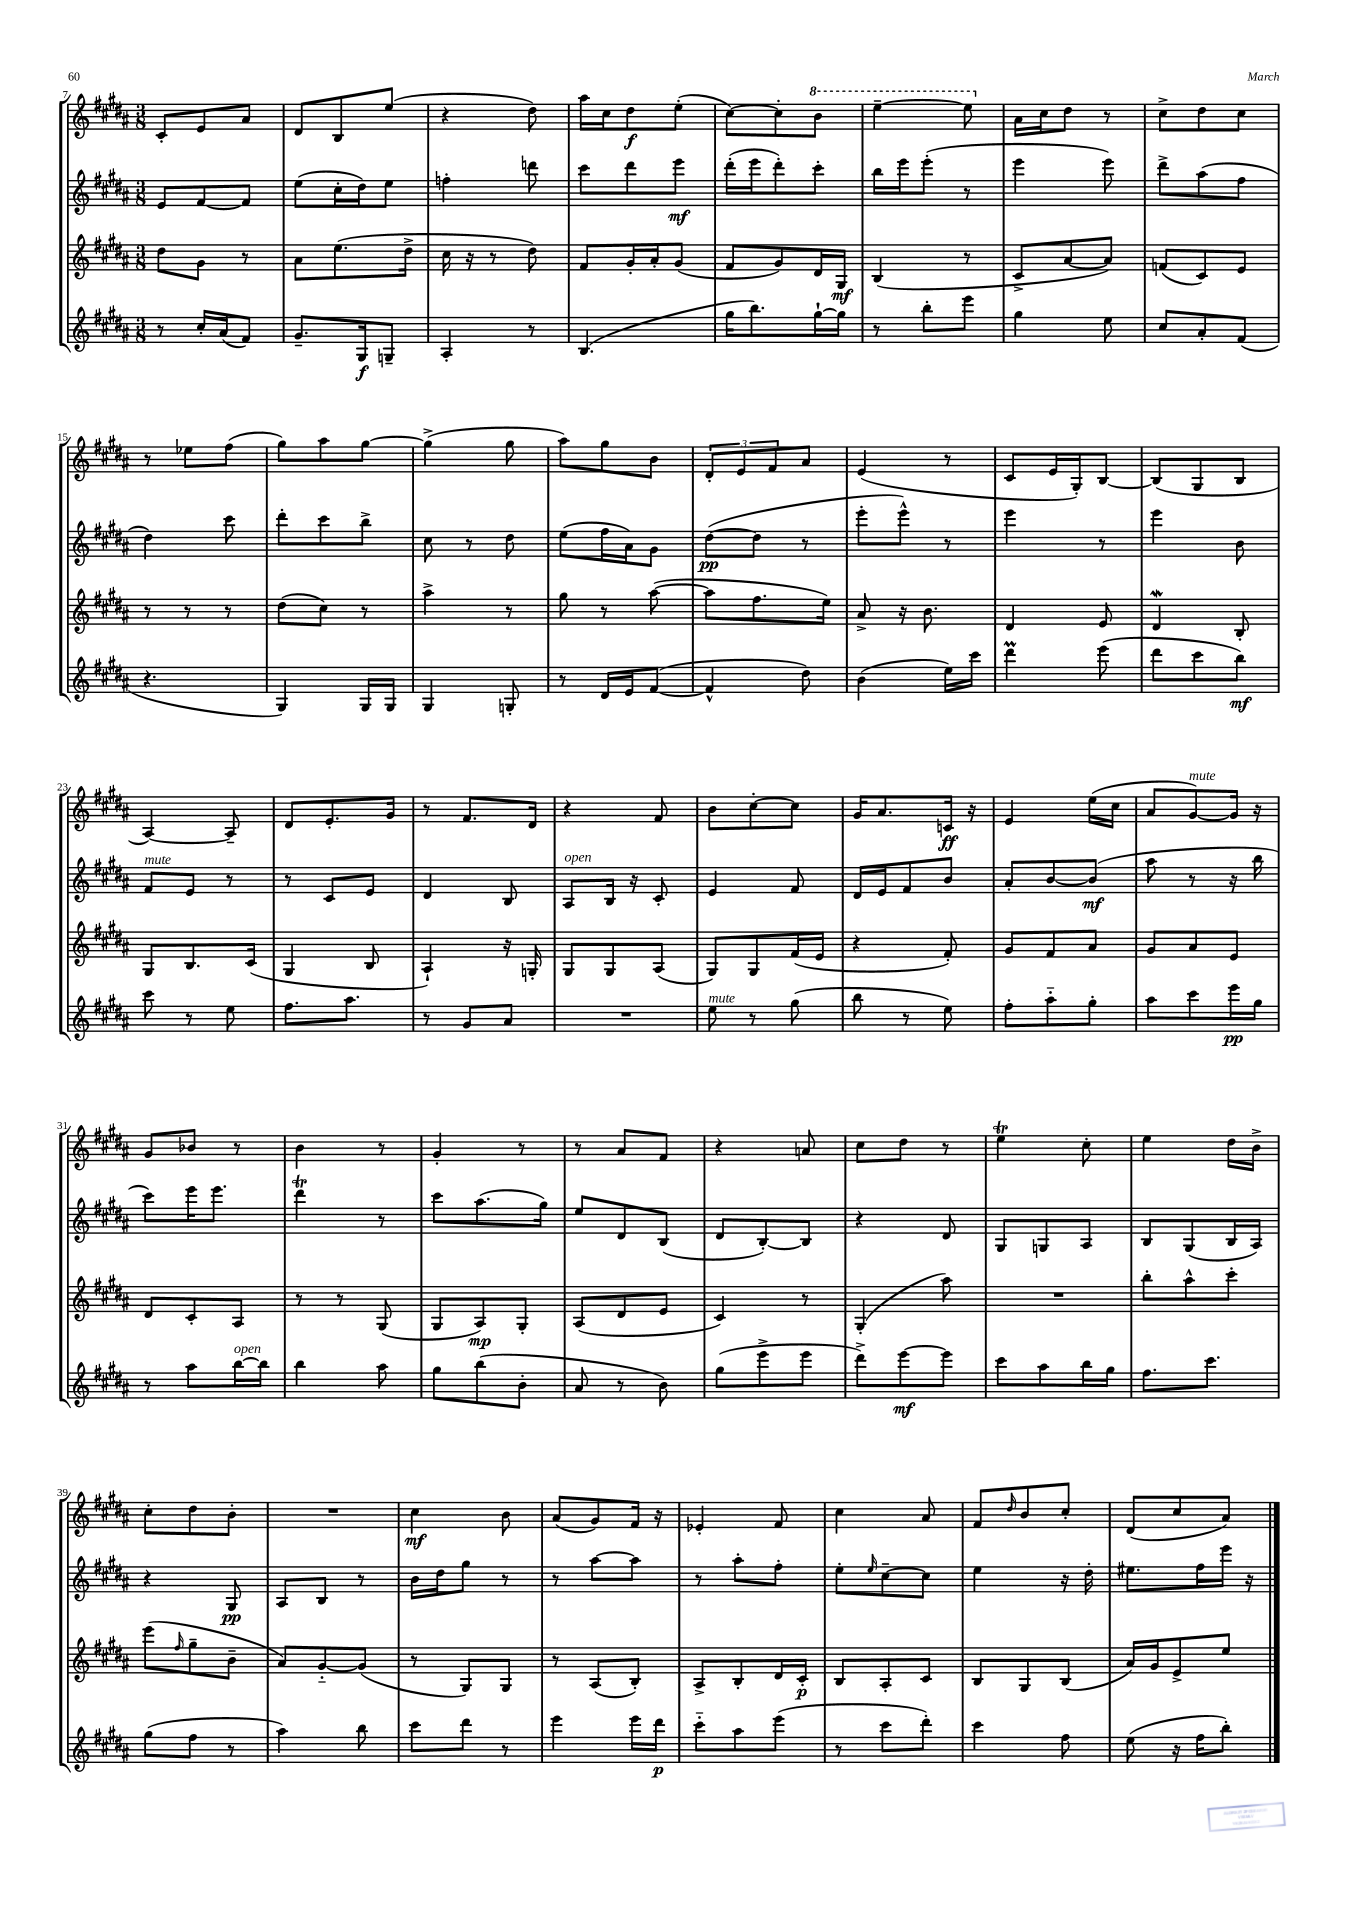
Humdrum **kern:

**kern	**kern	**kern	**kern
*staff4	*staff3	*staff2	*staff1
*clefG2	*clefG2	*clefG2	*clefG2
*k[f#c#g#d#a#]	*k[f#c#g#d#a#]	*k[f#c#g#d#a#]	*k[f#c#g#d#a#]
*M3/8	*M3/8	*M3/8	*M3/8
8r	8dd#	8e	8c#'
16cc#'	8g#	[8f#	8e
(16a#	.	.	.
8f#)	8r	8f#]	8a#
=	=	=	=
8.g#~	8a#	(8ee	8d#
.	(8.ee	16cc#'	8B
16G#	.	16dd#)	.
8G~	.	8ee	(8ee
.	16dd#^	.	.
=	=	=	=
4A#'	16cc#	4ff'	4r
.	16r	.	.
.	8r	.	.
8r	8dd#)	8ddd	8dd#)
=	=	=	=
(4.B	8f#	8ccc#	16aa#
.	.	.	16cc#
.	16g#'	8ddd#	8dd#
.	16a#'	.	.
.	(8g#	8eee	(8ee'
=	=	=	=
16gg#	8f#	(16ddd#'	[8cc#)
8.bb)	.	16eee	.
.	8g#)	8ddd#')	8cc#']
[16gg#`	16d#	8ccc#'	8bb
16gg#]	16G#	.	.
=	=	=	=
8r	(4B	16bb	[4eee~
.	.	16eee	.
8bb'	.	(8eee'	.
8eee	8r	8r	8eee]
=	=	=	=
4gg#	8c#^	4eee	16a#
.	.	.	16cc#
.	[8a#	.	8dd#
8ee	8a#])	8eee)	8r
=	=	=	=
8cc#	(8f	8ddd#^	8cc#^
8a#'	8c#)	(8aa#	8dd#
(8f#	8e	8ff#	8cc#
=	=	=	=
4.r	8r	4dd#)	8r
.	8r	.	8ee-
.	8r	8ccc#	(8ff#
=	=	=	=
4G#)	(8dd#	8ddd#'	8gg#)
.	8cc#)	8ccc#	8aa#
16G#	8r	8bb^	[8gg#
16G#	.	.	.
=	=	=	=
4G#	4aa#^	8cc#	(4gg#^]
.	.	8r	.
8G'	8r	8dd#	8gg#
=	=	=	=
8r	8gg#	(8ee	8aa#)
16d#	8r	16ff#	8gg#
16e	.	16a#)	.
([8f#	([8aa#	8g#	8b
=	=	=	=
4f#^^]	8aa#]	([8dd#	12d#'
.	.	.	12e
.	8.ff#	8dd#]	.
.	.	.	12f#
8dd#)	.	8r	8a#
.	16ee)	.	.
=	=	=	=
(4b	8a#^	8eee'	(4e
.	16r	8eee^^)	.
.	8.b	.	.
16ee)	.	8r	8r
16ccc#	.	.	.
=	=	=	=
4ddd#	4d#	4eee	8c#
.	.	.	16e
.	.	.	16G#')
(8eee	8e	8r	[8B
=	=	=	=
8ddd#	4d#	4eee	(8B]
8ccc#	.	.	8G#
8bb)	8B'	8b	8B
=	=	=	=
8ccc#	8G#	8f#	[4A#)
8r	8.B	8e	.
8ee	.	8r	8A#~]
.	(16c#	.	.
=	=	=	=
8.ff#	4G#	8r	8d#
.	.	8c#	8.e'
8.aa#	.	.	.
.	8B	8e	.
.	.	.	16g#
=	=	=	=
8r	4A#`)	4d#	8r
8g#	.	.	8.f#
8a#	16r	8B	.
.	16G'	.	16d#
=	=	=	=
4.r	8G#	8A#	4r
.	8G#	16B	.
.	.	16r	.
.	(8A#	8c#'	8f#
=	=	=	=
8ee	8G#)	4e	8b
8r	8G#	.	[8cc#'
(8gg#	(16f#	8f#	8cc#]
.	16e	.	.
=	=	=	=
8bb	4r	16d#	16g#
.	.	16e	8.a#
8r	.	8f#	.
8ee)	8f#')	8b	16c
.	.	.	16r
=	=	=	=
8ff#'	8g#	8a#'	4e
8aa#'~	8f#	[8b	.
8gg#'	8a#	(8b]	(16ee
.	.	.	16cc#
=	=	=	=
8aa#	8g#	8aa#	8a#
8ccc#	8a#	8r	[8g#)
16eee	8e	16r	16g#]
16gg#	.	16bb	16r
=	=	=	=
8r	8d#	8ccc#)	8g#
8aa#	8c#'	16eee	8b-
.	.	8.eee	.
[16bb	8A#	.	8r
16bb]	.	.	.
=	=	=	=
4bb	8r	4ddd#	4b
.	8r	.	.
8aa#	(8G#	8r	8r
=	=	=	=
8gg#	8G#	8ccc#	4g#'
(8bb	8A#)	(8.aa#	.
8b'	8G#'	.	8r
.	.	16gg#)	.
=	=	=	=
8a#	(8A#	8ee	8r
8r	8d#	8d#	8a#
8b)	8e	(8B	8f#
=	=	=	=
(8gg#	4c#)	8d#	4r
8eee^	.	[8B')	.
8eee	8r	8B]	8a
=	=	=	=
8ddd#^)	(4G#'	4r	8cc#
[8eee	.	.	8dd#
8eee]	8aa#)	8d#	8r
=	=	=	=
8ccc#	4.r	8G#	4ee
8aa#	.	8G	.
16bb	.	8A#	8cc#'
16gg#	.	.	.
=	=	=	=
8.ff#	8bb'	8B	4ee
.	8aa#^^	(8G#	.
8.ccc#	.	.	.
.	8ccc#'	16B	16dd#
.	.	16A#)	16b^
=	=	=	=
(8gg#	(8eee	4r	8cc#'
.	16qqff#	.	.
8ff#	8gg#~	.	8dd#
8r	8b~	8G#	8b'
=	=	=	=
4aa#)	8a#)	8A#	4.r
.	[8g#'~	8B	.
8bb	(8g#]	8r	.
=	=	=	=
8ccc#	8r	16b	4cc#
.	.	16dd#	.
8ddd#	8G#)	8gg#	.
8r	8G#	8r	8b
=	=	=	=
4eee	8r	8r	(8a#
.	(8A#	[8aa#	8g#)
16eee	8B')	8aa#]	16f#
16ddd#	.	.	16r
=	=	=	=
8ccc#'~	8A#^	8r	4e-'
8aa#	8B'	8aa#'	.
(8eee	16d#	8ff#'	8f#
.	16c#'	.	.
=	=	=	=
8r	8B	8ee'	4cc#
.	.	16qqee	.
8ccc#	8A#'	[8cc#~	.
8ddd#')	8c#	8cc#]	8a#
=	=	=	=
4ccc#	8B	4ee	8f#
.	.	.	16qqdd#
.	8G#	.	8b
8ff#	(8B	16r	8cc#'
.	.	16dd#'	.
=	=	=	=
(8ee	16a#)	8.ee#	(8d#
.	16g#	.	.
16r	8e^	.	8cc#
16ff#	.	16ff#	.
8bb')	8ee	16eee	8a#)
.	.	16r	.
==	==	==	==
*-	*-	*-	*-
